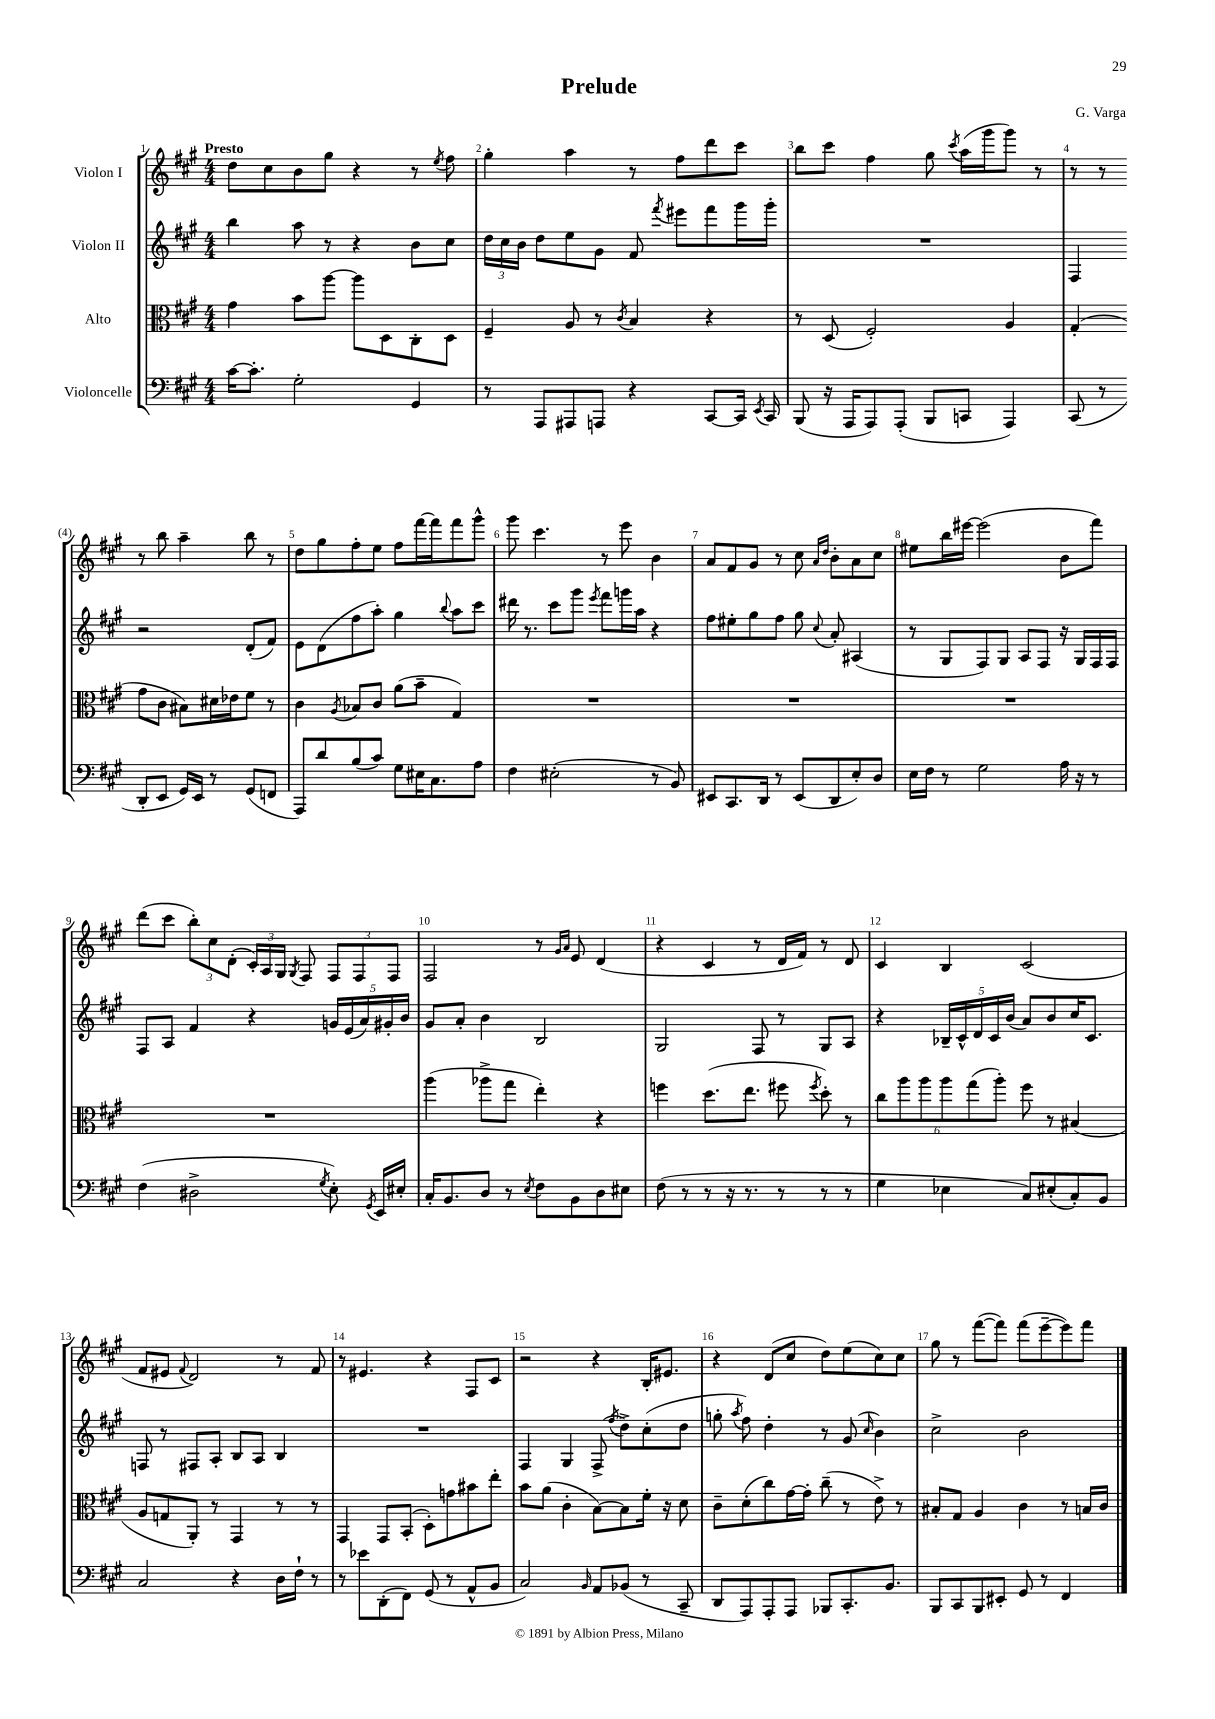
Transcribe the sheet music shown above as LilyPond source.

\header { title = "Prelude" composer = "G. Varga" }
<<
\new StaffGroup <<
\new Staff = "s0" \with { instrumentName = "Violon I" } {
    \clef treble \key a \major \numericTimeSignature \time 4/4 \tempo "Presto"
    \autoBeamOff d''8[ cis''8 b'8 gis''8] r4 r8 \acciaccatura { e''8 } fis''8 |
    gis''4-. a''4 r8 fis''8[ d'''8 cis'''8] |
    b''8[ cis'''8] fis''4 gis''8 \acciaccatura { cis'''8 } a''16[( gis'''16 gis'''8]) r8 |
    r8 r8 r8 b''8 a''4-- b''8 r8 |
    d''8[ gis''8 fis''8-. e''8] fis''8[ fis'''16~ fis'''16 fis'''8 gis'''8]-^ |
    gis'''8 cis'''4. r8 e'''8 b'4 |
    a'8[ fis'8 gis'8] r8 cis''8 \grace { a'16[ d''16] } b'8[-. a'8 cis''8] |
    eis''8[ b''16 eis'''16]~ eis'''2( b'8[ fis'''8]) |
    d'''8[( cis'''8] \tuplet 3/2 { b''8[-.) cis''8 d'8]-.( } \tuplet 3/2 { cis'16[-.) a16 gis16] } \acciaccatura { gis8 } fis8 \tuplet 3/2 { fis8[ fis8 fis8] } |
    fis2 r8 \grace { gis'16[ a'16] } e'8 d'4( |
    r4 cis'4 r8 d'16[ fis'16]) r8 d'8 |
    cis'4 b4 cis'2( |
    fis'8[ eis'8] \appoggiatura { fis'8 } d'2) r8 fis'8 |
    r8 eis'4. r4 fis8[ cis'8] |
    r2 r4 b16[-. eis'8.] |
    r4 d'8[( cis''8] d''8[) e''8( cis''8) cis''8] |
    gis''8 r8 fis'''8[~( fis'''8]) fis'''8[( e'''8~-- e'''8) fis'''8] \bar "|." |
}
\new Staff = "s1" \with { instrumentName = "Violon II" } {
    \clef treble \key a \major \numericTimeSignature \time 4/4
    \autoBeamOff b''4 a''8 r8 r4 b'8[ cis''8] |
    \tuplet 3/2 { d''16[ cis''16 b'16] } d''8[ e''8 gis'8] fis'8 \acciaccatura { fis'''8 } eis'''8[ fis'''8 gis'''16 gis'''16]-. |
    R1 |
    fis4 r2 d'8[-.( fis'8]) |
    e'8[ d'8( fis''8 a''8]-.) gis''4 \appoggiatura { b''8 } a''8[ cis'''8] |
    dis'''16 r8. cis'''8[ gis'''8] \acciaccatura { e'''8 } fis'''8[ g'''16 a''16] r4 |
    fis''8[ eis''8-. gis''8 fis''8] gis''8 \appoggiatura { cis''8 } a'8-. ais4( |
    r8 gis8[ fis8) gis8] a8[ fis8] r16 gis16[ fis16 fis16] |
    fis8[ a8] fis'4 r4 \tuplet 5/4 { g'16[ e'16( a'16) gis'16-. b'16] } |
    gis'8[ a'8]-. b'4 b2 |
    gis2 fis8 r8 gis8[ a8] |
    r4 \tuplet 5/4 { bes16[-- cis'16-^ d'16 cis'16 b'16]( } a'8[) b'8 cis''16 cis'8.] |
    f8 r8 fis8[ a8]-. b8[ a8] b4 |
    R1 |
    fis4 gis4 fis8->( \acciaccatura { fis''8 } d''8[->) cis''8-.( d''8] |
    g''8-. \acciaccatura { a''8 } fis''8) d''4-. r8 gis'8( \grace { cis''16 } b'4) |
    cis''2-> b'2 \bar "|." |
}
\new Staff = "s2" \with { instrumentName = "Alto" } {
    \clef alto \key a \major \numericTimeSignature \time 4/4
    \autoBeamOff gis'4 b'8[ a''8]~ a''8[ d8 cis8-. d8] |
    fis4-- a8 r8 \acciaccatura { cis'8 } b4 r4 |
    r8 d8( fis2-.) a4 |
    gis4-.( gis'8[ cis'8] bis8[) dis'16 ees'16 fis'8] r8 |
    cis'4 \acciaccatura { a8 } bes8[ cis'8] a'8[( b'8]-- gis4) |
    R1 |
    R1 |
    R1 |
    R1 |
    a''4( aes''8[-> gis''8] e''4-.) r4 |
    f''4 d''8.[( e''8.] fis''8 \acciaccatura { fis''8 } d''8-.) r8 |
    \tuplet 6/4 { cis''8[ a''8 a''8 a''8 gis''8( a''8]-.) } fis''8 r8 bis4( |
    a8[ g8 a,8]-.) r8 gis,4 r8 r8 |
    gis,4 gis,8[ b,8]-.( d8[-.) g'8 bis'8 e''8]-. |
    b'8[ a'8]( cis'4-. b8[~) b8 fis'16]-. r16 d'8 |
    cis'8[-- d'8-.( cis''8) gis'16~ gis'16]-. cis''8--( r8 e'8->) r8 |
    bis8[-. gis8] a4 cis'4 r8 b16[ cis'16] \bar "|." |
}
\new Staff = "s3" \with { instrumentName = "Violoncelle" } {
    \clef bass \key a \major \numericTimeSignature \time 4/4
    \autoBeamOff cis'16[~ cis'8.]-. gis2-. gis,4 |
    r8 a,,8[ ais,,8 a,,8] r4 cis,8[~ cis,16] \acciaccatura { e,8 } cis,16 |
    b,,8( r16 a,,16[ a,,8) a,,8]-.( b,,8[ c,8] a,,4) |
    cis,8( r8 d,8[-. e,8] gis,16[) e,16] r8 gis,8[( f,8] |
    a,,8[) d'8 b8( cis'8]) gis8[ eis16 cis8. a8] |
    fis4 eis2-.( r8 b,8) |
    eis,8[ cis,8. d,16] r8 eis,8[( d,8 e8-.) d8] |
    e16[ fis16] r8 gis2 a16 r16 r8 |
    fis4( dis2-> \acciaccatura { gis8 } e8-.) \acciaccatura { gis,8 } e,16[ eis16]-. |
    cis16[-. b,8. d8] r8 \acciaccatura { e8 } fis8[ b,8 d8 eis8] |
    fis8( r8 r8 r16 r8. r8 r8 r8 |
    gis4 ees4 cis8[) eis8-.( cis8-.) b,8] |
    cis2 r4 d16[ fis16]-! r8 |
    r8 ees'8[ d,8-.( fis,8]) gis,8( r8 a,8[-^ b,8] |
    cis2) \grace { b,16 } a,8[ bes,8]( r8 cis,8-- |
    d,8[ a,,8) a,,8-. a,,8] bes,,8[ cis,8.-. b,8.] |
    b,,8[ cis,8 b,,8 eis,8]-. gis,8 r8 fis,4 \bar "|." |
}
>>
>>
\layout { \context { \Score \override BarNumber.break-visibility = ##(#f #t #t) barNumberVisibility = #all-bar-numbers-visible } }
